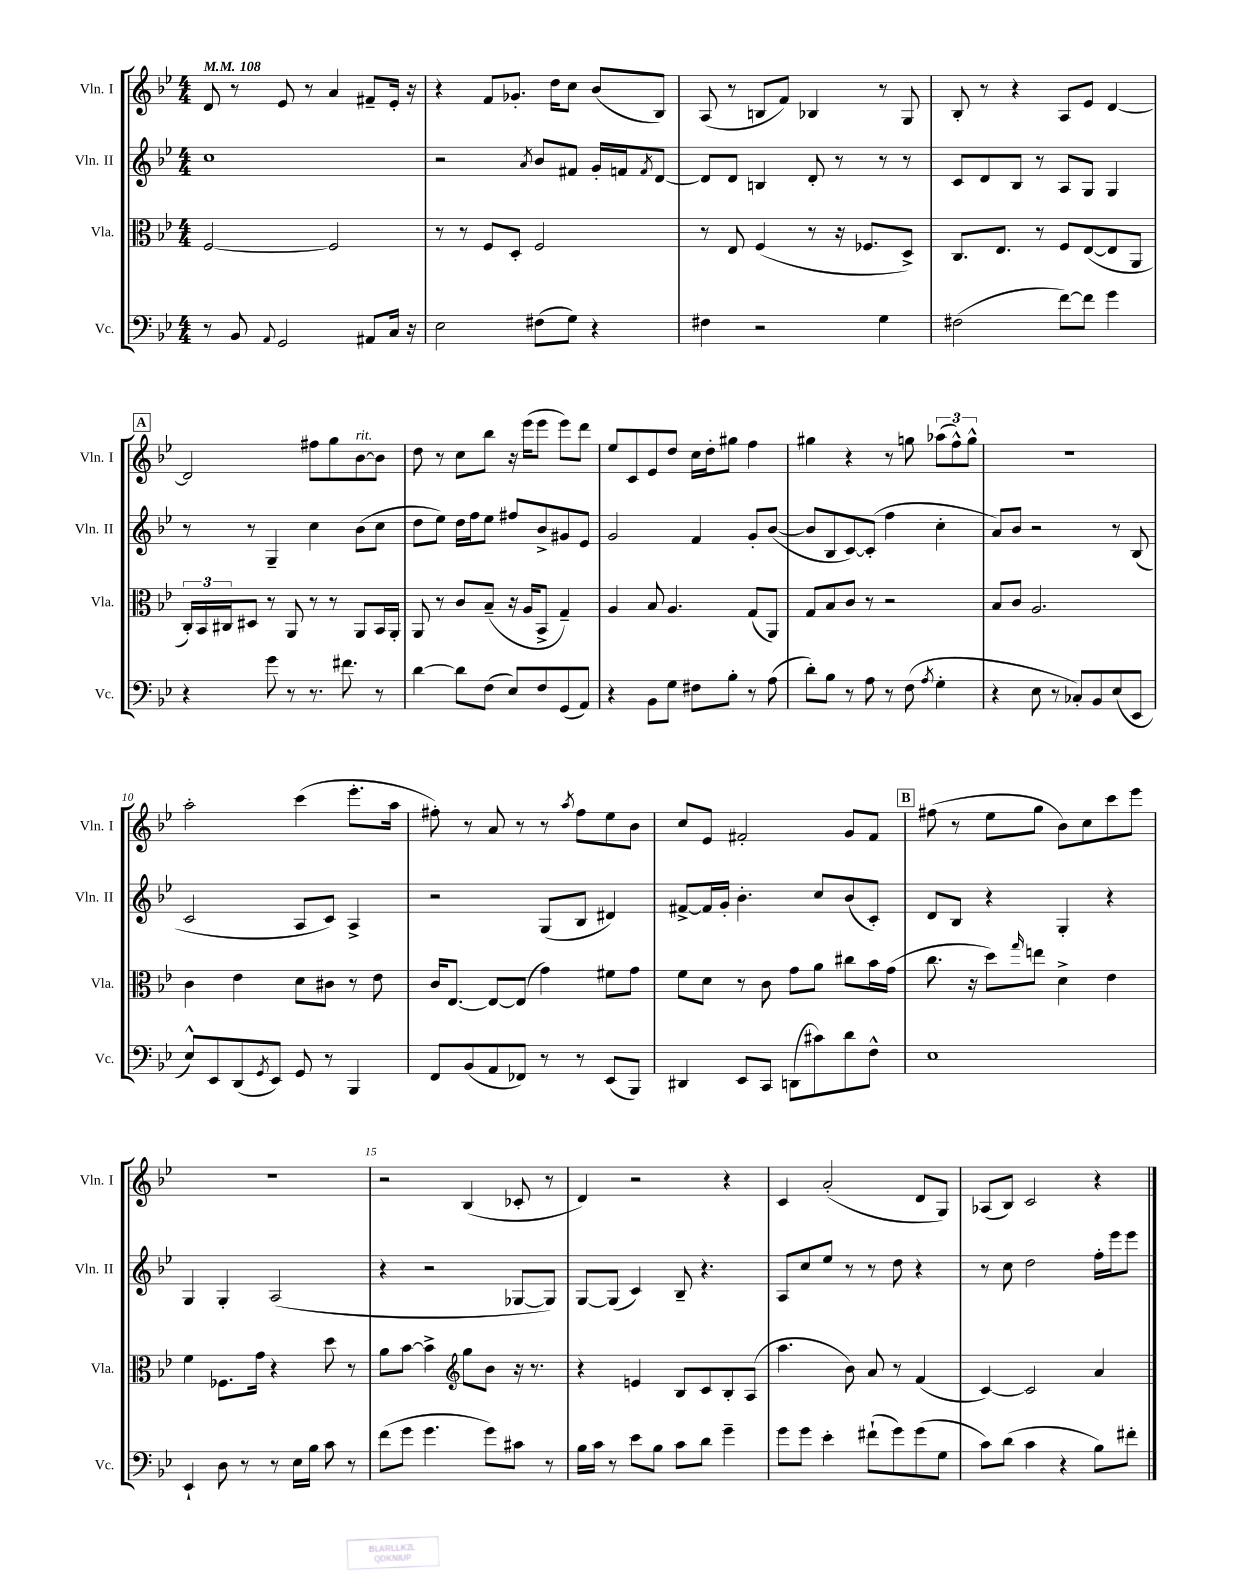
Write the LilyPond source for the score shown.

<<
\new StaffGroup <<
\new Staff = "s0" \with { instrumentName = "Vln. I" shortInstrumentName = "Vln. I" } {
    \clef treble \key bes \major \numericTimeSignature \time 4/4 \tempo 4 = 108
    d'8 r8 ees'8 r8 a'4 fis'8-- ees'16-. r16 |
    r4 f'8 ges'8.-. d''16 c''8 bes'8( bes8) |
    a8( r8 b8 f'8) bes4 r8 g8 |
    bes8-. r8 r4 a8 ees'8 d'4~ |
    \mark \markup { \box "A" } d'2 fis''8 g''8 bes'8~^\markup { \italic "rit." } bes'8 |
    d''8 r8 c''8 bes''8 r16 ees'''16( ees'''8 ees'''8) d'''8 |
    ees''8 c'8 ees'8 d''8 c''16 d''16-. gis''8 f''4 |
    gis''4 r4 r8 g''8 \tuplet 3/2 { aes''8( f''8-^) g''8-^ } |
    R1 |
    a''2-. c'''4( ees'''8.-. a''16 |
    fis''8-.) r8 a'8 r8 r8 \acciaccatura { a''8 } fis''8 ees''8 bes'8 |
    c''8 ees'8 fis'2-. g'8 fis'8 |
    \mark \markup { \box "B" } fis''8( r8 ees''8 g''8 bes'8) c''8 c'''8 ees'''8 |
    R1 |
    r2 bes4( ces'8-. r8 |
    d'4) r2 r4 |
    c'4 a'2-.( d'8 g8) |
    aes8( bes8) c'2 r4 \bar "|." |
}
\new Staff = "s1" \with { instrumentName = "Vln. II" shortInstrumentName = "Vln. II" } {
    \clef treble \key bes \major \numericTimeSignature \time 4/4
    c''1 |
    r2 \acciaccatura { a'8 } bes'8 fis'8 g'16-. f'16 \acciaccatura { f'8 } d'8~ |
    d'8 d'8 b4 d'8-. r8 r8 r8 |
    c'8 d'8 bes8 r8 a8 g8 g4 |
    \mark \markup { \box "A" } r8 r8 g4-- c''4 bes'8( c''8 |
    d''8 ees''8) d''16 f''16 ees''8 fis''8 bes'8-> gis'8 ees'8 |
    g'2 f'4 g'8-. bes'8~( |
    bes'8 bes8 c'8~) c'8-.( f''4 c''4-. |
    a'8) bes'8 r2 r8 bes8( |
    c'2 a8 c'8) a4-> |
    r2 g8( bes8 dis'4) |
    fis'8~-> fis'16 g'16-. bes'4.-. c''8 bes'8( c'8-.) |
    \mark \markup { \box "B" } d'8 bes8 r4 g4-. r4 |
    g4 g4-. a2( |
    r4 r2 ges8~ ges8) |
    g8~ g8( c'4) bes8-- r4. |
    a8 c''8 ees''8 r8 r8 d''8 r4 |
    r8 c''8 d''2 f''16-. ees'''16 ees'''8 \bar "|." |
}
\new Staff = "s2" \with { instrumentName = "Vla." shortInstrumentName = "Vla." } {
    \clef alto \key bes \major \numericTimeSignature \time 4/4
    f2~ f2 |
    r8 r8 f8 d8-. f2 |
    r8 ees8 f4( r8 r16 fes8. d8->) |
    c8. ees8. r8 f8 ees8~( ees8 a,8 |
    \mark \markup { \box "A" } \tuplet 3/2 { c16-.) bes,16 cis16 } dis8 r8 a,8 r8 r8 a,8 bes,16 a,16-. |
    a,8 r8 c'8 bes8--( r16 a16 bes,8-> g4--) |
    a4 bes8 a4. g8( a,8) |
    g8 bes8 c'8 r8 r2 |
    bes8 c'8 a2. |
    c'4 ees'4 d'8 cis'8 r8 ees'8 |
    c'16 ees8.~ ees8~ ees8( g'4) fis'8 g'8 |
    f'8 d'8 r8 c'8 g'8 a'8 cis''8 bes'16 g'16( |
    \mark \markup { \box "B" } c''8. r16 d''8) \grace { g''16 } e''8 d'4-> ees'4 |
    f'4 fes8. g'16 r4 d''8 r8 |
    a'8 bes'8~ bes'4-> \clef treble g''8 bes'8 r16 r8. |
    r4 e'4 bes8 c'8 bes8-. a8( |
    a''4. bes'8) a'8 r8 f'4( |
    c'4~) c'2 a'4 \bar "|." |
}
\new Staff = "s3" \with { instrumentName = "Vc." shortInstrumentName = "Vc." } {
    \clef bass \key bes \major \numericTimeSignature \time 4/4
    r8 bes,8 \appoggiatura { a,8 } g,2 ais,8 c16 r16 |
    ees2 fis8( g8) r4 |
    fis4 r2 g4 |
    fis2( f'8~) f'8 g'4 |
    \mark \markup { \box "A" } r4 g'8 r8 r8. fis'8. r8 |
    d'4~ d'8 f8( ees8) f8 g,8( a,8) |
    r4 bes,8 g8 fis8 bes8-. r8 a8( |
    d'8-.) bes8 r8 a8 r8 f8( \acciaccatura { a8 } g4-. |
    r4 ees8 r8 ces8-.) bes,8 ees8( ees,8 |
    ees8-^) ees,8 d,8( \acciaccatura { g,8 } ees,8) g,8 r8 bes,,4 |
    f,8 bes,8( a,8 fes,8) r8 r8 ees,8( bes,,8) |
    dis,4 ees,8 c,8 d,8( cis'8) d'8 f8-^ |
    \mark \markup { \box "B" } ees1 |
    ees,4-! d8 r8 r8 ees16 bes16 c'8 r8 |
    f'8( g'8 g'4. g'8) cis'8 r8 |
    bes16 c'16 r8 ees'8 bes8 c'8 d'8 g'4-- |
    g'8 g'8 ees'4-. fis'8-!( g'8) g'8( g8 |
    c'8) d'8( c'4 r4 bes8) fis'8-. \bar "|." |
}
>>
>>
\layout { \context { \Score \override BarNumber.break-visibility = ##(#f #t #t) barNumberVisibility = #(every-nth-bar-number-visible 5) } }
